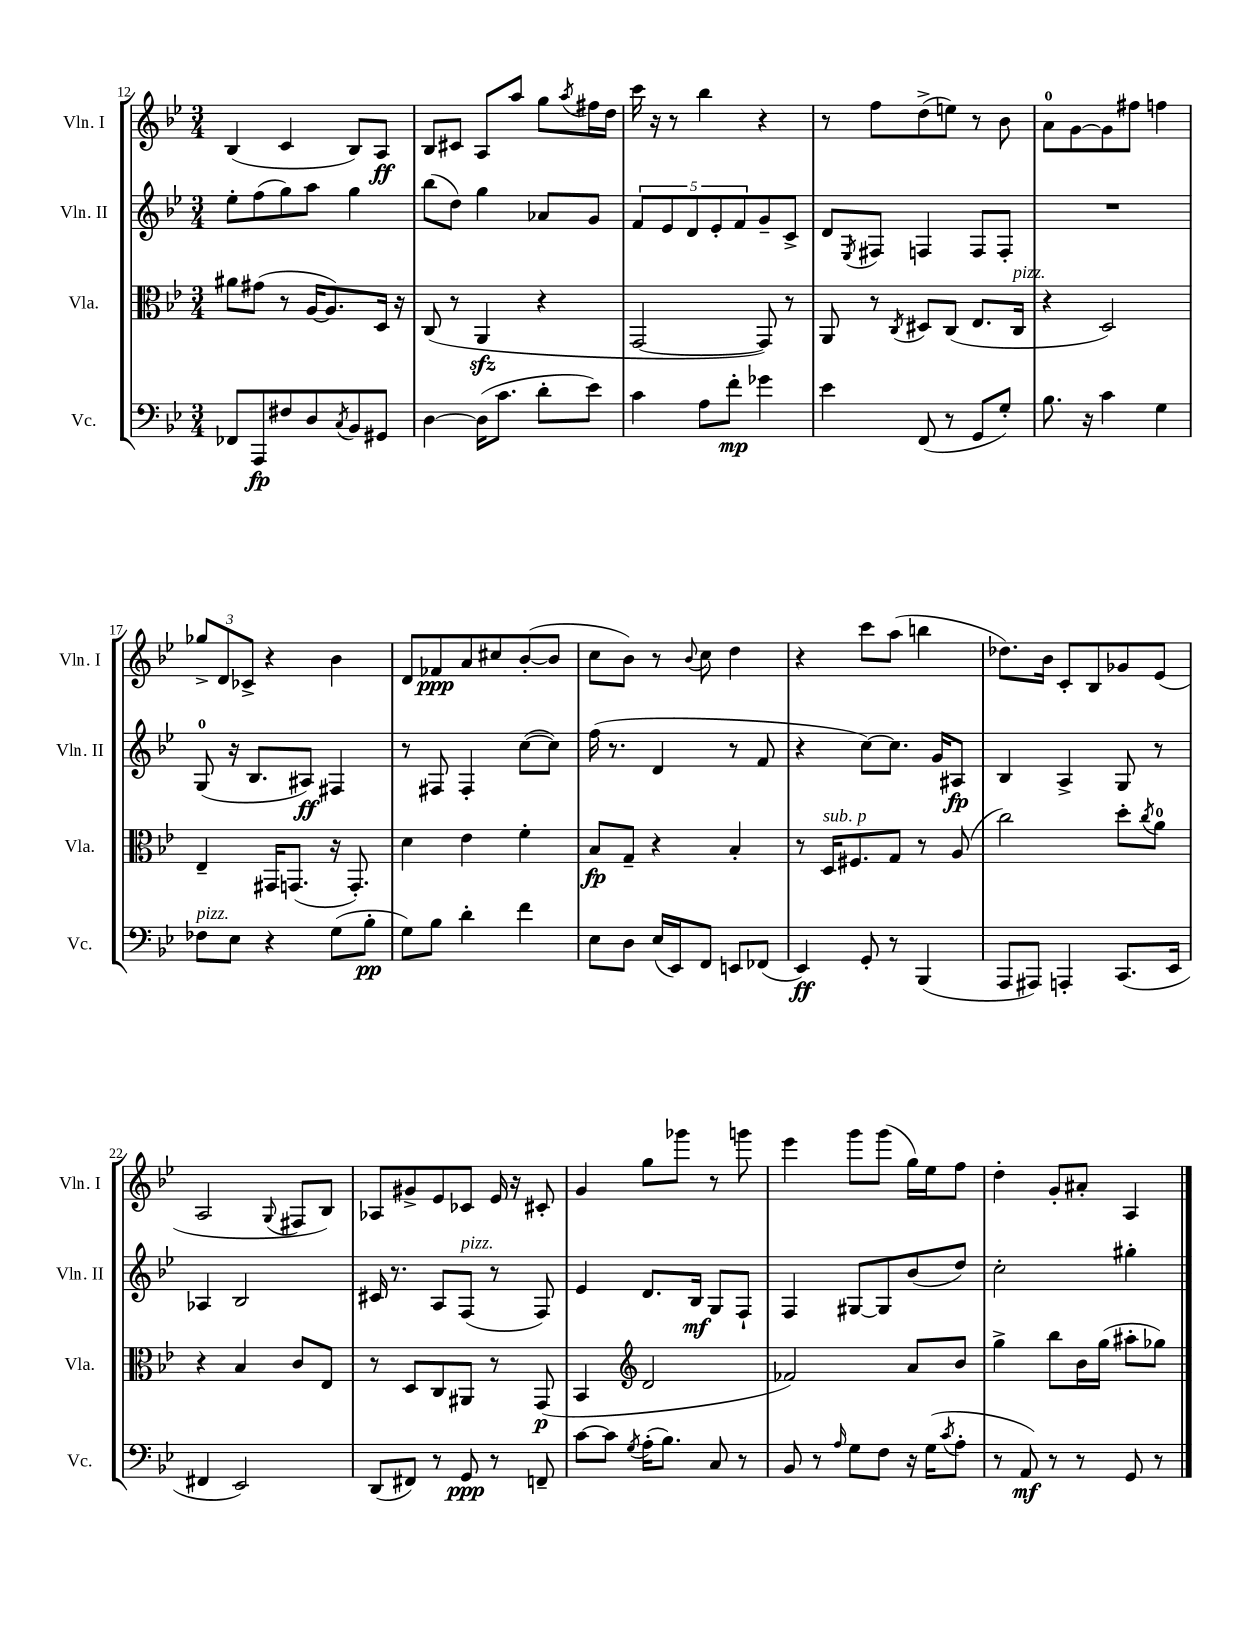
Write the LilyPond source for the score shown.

<<
\new StaffGroup <<
\new Staff = "s0" \with { instrumentName = "Vln. I" shortInstrumentName = "Vln. I" } {
    \clef treble \key bes \major \numericTimeSignature \time 3/4
    bes4( c'4 bes8) a8\ff |
    bes8 cis'8 a8 a''8 g''8 \acciaccatura { a''8 } fis''16 d''16 |
    c'''16 r16 r8 bes''4 r4 |
    r8 f''8 d''8->( e''8) r8 bes'8 |
    a'8-0 g'8~ g'8 fis''8 f''4 |
    \tuplet 3/2 { ges''8-> d'8 ces'8-> } r4 bes'4 |
    d'8 fes'8\ppp a'8 cis''8 bes'8~-.( bes'8 |
    c''8 bes'8) r8 \appoggiatura { bes'8 } c''8 d''4 |
    r4 c'''8 a''8( b''4 |
    des''8.) bes'16 c'8-. bes8 ges'8 ees'8( |
    a2 \appoggiatura { g8 } fis8 bes8) |
    aes8 gis'8-> ees'8 ces'8 ees'16 r16 cis'8-. |
    g'4 g''8 ges'''8 r8 g'''8 |
    ees'''4 g'''8 g'''8( g''16) ees''16 f''8 |
    d''4-. g'8-. ais'8-. a4 \bar "|." |
}
\new Staff = "s1" \with { instrumentName = "Vln. II" shortInstrumentName = "Vln. II" } {
    \clef treble \key bes \major \numericTimeSignature \time 3/4
    ees''8-. f''8( g''8) a''8 g''4 |
    bes''8( d''8) g''4 aes'8 g'8 |
    \tuplet 5/4 { f'8 ees'8 d'8 ees'8-. f'8 } g'8-- c'8-> |
    d'8 \acciaccatura { ees8 } fis8 f4 f8 f8-. |
    R2. |
    g8-0( r16 bes8. ais8\ff) fis4 |
    r8 fis8 fis4-. c''8~( c''8) |
    f''16( r8. d'4 r8 f'8 |
    r4 c''8~) c''8. g'16 ais8\fp |
    bes4 a4-> g8 r8 |
    aes4 bes2 |
    cis'16 r8. a8 f8^\markup { \italic "pizz." }( r8 f8) |
    ees'4 d'8. bes16\mf g8 f8-! |
    f4 gis8~ gis8 bes'8( d''8) |
    c''2-. gis''4-. \bar "|." |
}
\new Staff = "s2" \with { instrumentName = "Vla." shortInstrumentName = "Vla." } {
    \clef alto \key bes \major \numericTimeSignature \time 3/4
    ais'8 gis'8( r8 a16~ a8.) d16 r16 |
    c8( r8 a,4\sfz r4 |
    g,2~ g,8) r8 |
    a,8 r8 \acciaccatura { c8 } dis8 c8( ees8. c16^\markup { \italic "pizz." } |
    r4 d2) |
    ees4-- gis,16 g,8.( r16 g,8.-.) |
    d'4 ees'4 f'4-. |
    bes8\fp g8-- r4 bes4-. |
    r8 d16^\markup { \italic "sub. p" } fis8. g8 r8 a8( |
    c''2) d''8-. \acciaccatura { c''8 } a'8-0 |
    r4 bes4 c'8 ees8 |
    r8 d8 c8 ais,8 r8 g,8\p( |
    bes,4 \clef treble d'2 |
    fes'2) a'8 bes'8 |
    g''4-> bes''8 bes'16 g''16( ais''8-. ges''8) \bar "|." |
}
\new Staff = "s3" \with { instrumentName = "Vc." shortInstrumentName = "Vc." } {
    \clef bass \key bes \major \numericTimeSignature \time 3/4
    fes,8 a,,8\fp fis8 d8 \acciaccatura { c8 } bes,8 gis,8 |
    d4~ d16( c'8. d'8-. ees'8) |
    c'4 a8 f'8-.\mp ges'4 |
    ees'4 f,8( r8 g,8 g8-.) |
    bes8. r16 c'4 g4 |
    fes8^\markup { \italic "pizz." } ees8 r4 g8( bes8-.\pp |
    g8) bes8 d'4-. f'4 |
    ees8 d8 ees16( ees,16) f,8 e,8 fes,8( |
    ees,4\ff) g,8-. r8 bes,,4( |
    a,,8 ais,,8) a,,4-. c,8.( ees,16 |
    fis,4 ees,2) |
    d,8( fis,8) r8 g,8\ppp r8 f,8-- |
    c'8~ c'8 \acciaccatura { g8 } a16-.( bes8.) c8 r8 |
    bes,8 r8 \grace { a16 } g8 f8 r16 g16( \acciaccatura { c'8 } a8-. |
    r8 a,8\mf) r8 r8 g,8 r8 \bar "|." |
}
>>
>>
\layout { \context { \Score currentBarNumber = #12 } }
